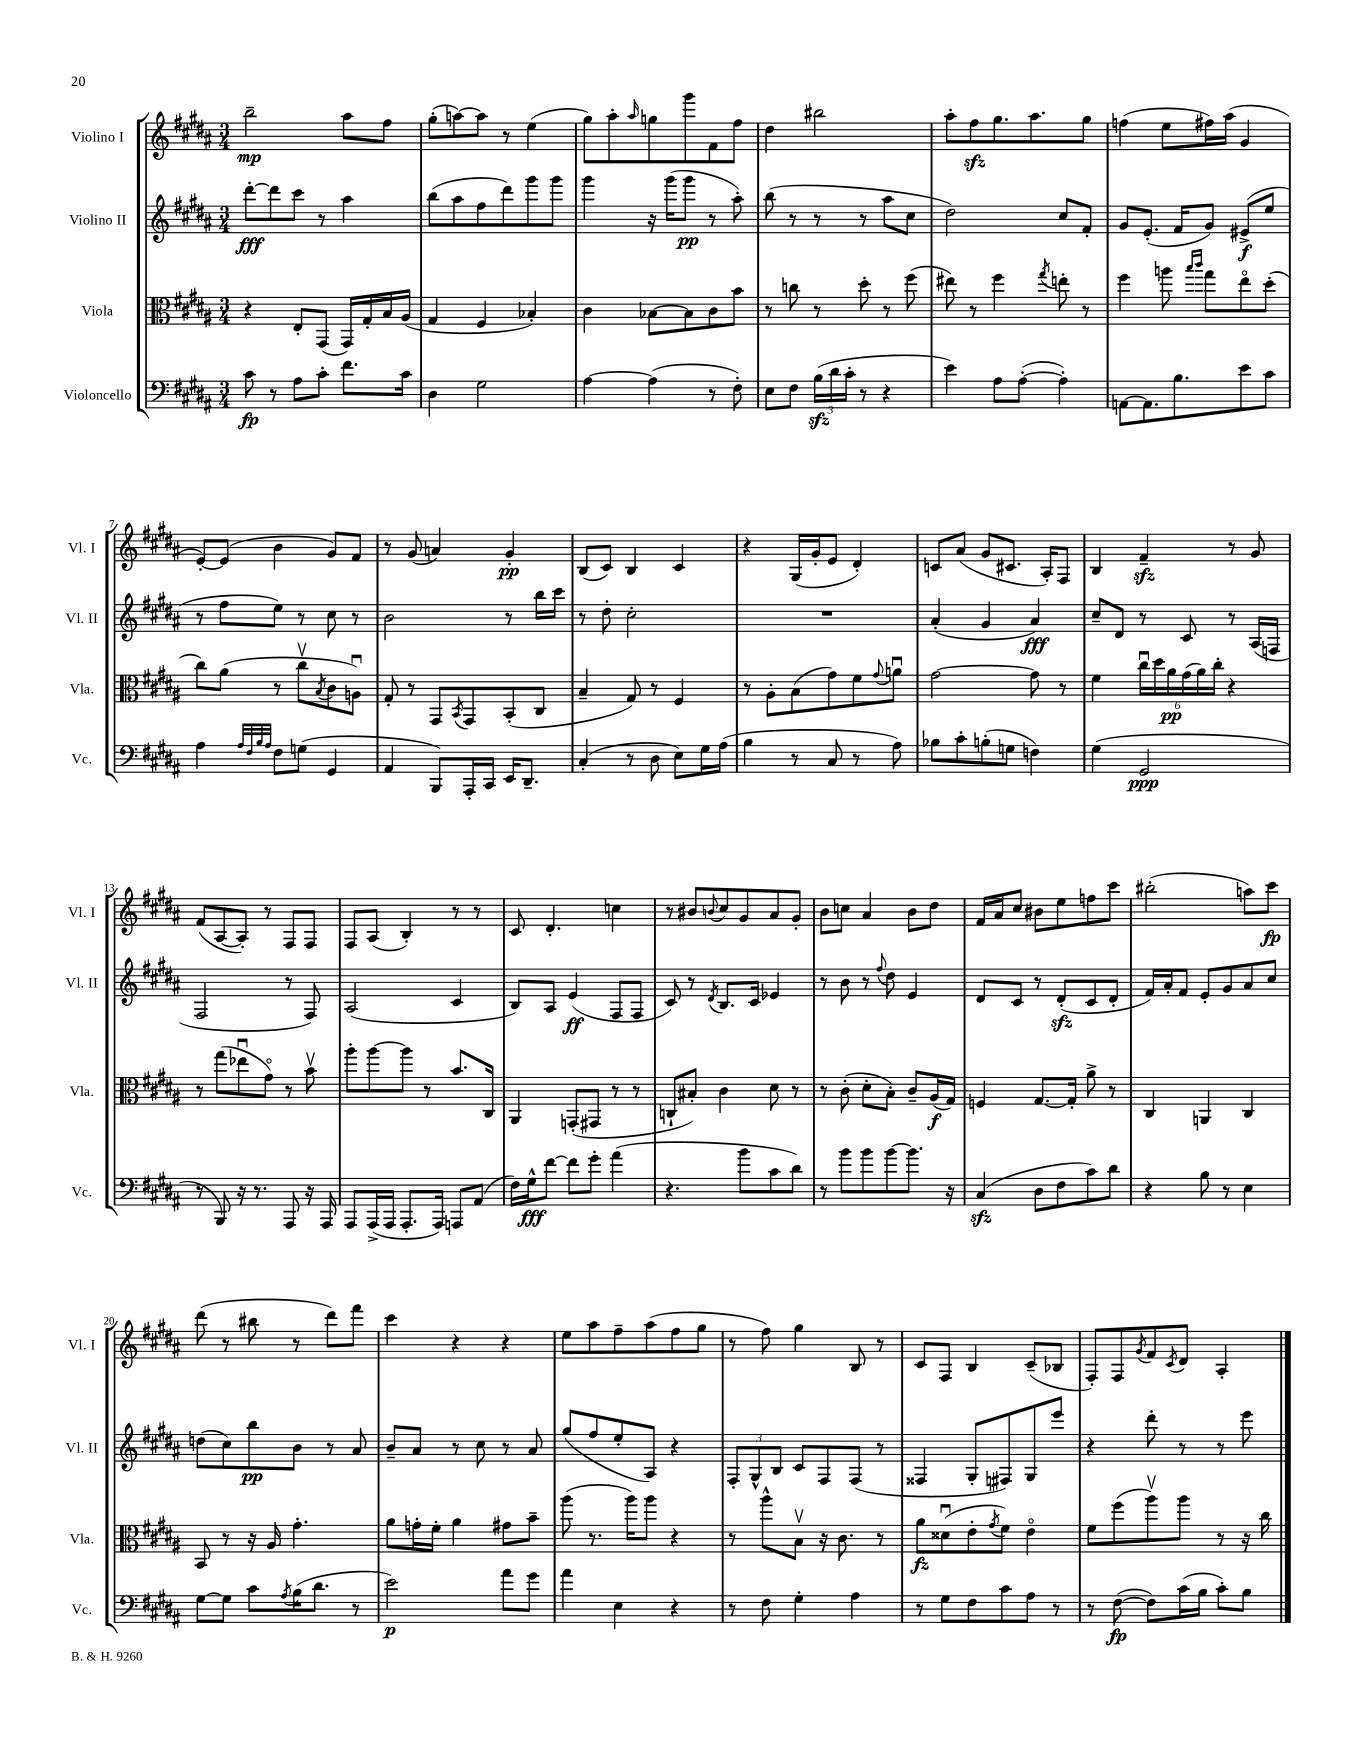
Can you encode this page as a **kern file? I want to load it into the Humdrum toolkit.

**kern	**kern	**kern	**kern
*staff4	*staff3	*staff2	*staff1
*clefF4	*clefC3	*clefG2	*clefG2
*k[f#c#g#d#a#]	*k[f#c#g#d#a#]	*k[f#c#g#d#a#]	*k[f#c#g#d#a#]
*M3/4	*M3/4	*M3/4	*M3/4
8c#\	4r	[8ddd#'\L	2bb~\
8r	.	8ddd#\]	.
8A#\L	8E'/L	8ccc#\J	.
8c#'\J	(8GG#/J	8r	.
8.f#\L	16GG#/LL)	4aa#\	8aa#\L
.	16G#'/	.	.
.	16B/	.	8ff#\J
16c#\Jk	(16A#/JJ	.	.
=	=	=	=
4D#\	4G#/	(8bb\L	(8gg#'\L
.	.	8aa#\	[8aa\)
2G#\	4F#/	8ff#\	8aa\]J
.	.	8ddd#\)	8r
.	4B-'/)	8ggg#\	(4ee\
.	.	8ggg#\J	.
=	=	=	=
[4A#\	4c#\	4ggg#\	8gg#\L)
.	.	.	8aa#'\
.	.	.	16qqaa#/
(4A#\]	[8B-\L	16r	8gg\
.	.	(16ggg#\LK	.
.	8B-\]	8ggg#\J	8ggg#\
8r	8c#\	8r	8f#\
8F#'\)	8b\J	8aa#'\)	8ff#\J
=	=	=	=
8E\L	8r	(8bb\	4dd#\
8F#\J	8cc\	8r	.
(24B\LL	8r	8r	2bb#\
24d#\	.	.	.
24c#'\JJ	.	.	.
8r	8dd#'\	8r	.
4r	8r	8aa#\L	.
.	(8ff#\	8cc#\J	.
=	=	=	=
4e\)	8ee#\)	2dd#\)	8aa#'\L
.	8r	.	8ff#\
8A#\L	4ff#\	.	8.gg#\
([8A#'\J	.	.	.
.	.	.	8.aa#\
.	8qgg#/	.	.
4A#'\])	8ee'\	8cc#/L	.
.	8r	8f#'/J	8gg#\J
=	=	=	=
[8AA\L	4ff#\	8g#/L	(4ff\
8.AA\]	.	(8.e'/J	.
.	8aa\	.	8ee\L
8.B\	.	16f#/LK	.
.	16qqbb/LL	.	.
.	16qqccc#/JJ	.	.
.	8gg#\L	8g#/J)	16ff#\L)
.	.	.	(16aa#\JJ
8e\	8eeo\	(8e#^/L	4g#/
8c#\J	(8dd#'\J	8ee/J	.
=	=	=	=
4A#\	8cc#\L)	8r	[8e'/L)
.	(8a#\J	8ff#\L	(8e/]J
32qqA#/LLL	.	.	.
32qqF#/	.	.	.
32qqB/	.	.	.
32qqA#/JJJ	.	.	.
8F#\L	8r	8ee\J)	4b\
(8G\J	8cc#v\L	8r	.
.	8qB/	.	.
4GG#/	8c#\	8cc#\	8g#/L)
.	8Au\J)	8r	8f#/J
=	=	=	=
4AA#/	8G#'/	2b\	8r
.	8r	.	(8g#/
8BBB/L)	8GG#/L	.	4a/)
.	8qBB/	.	.
16AAA#'/L	8GG#/	.	.
16CC#/JJ	.	.	.
16EE/LK	(8BB'/	8r	4g#'/
8.DD#~/J	.	.	.
.	8C#/J	16bb\LL	.
.	.	16ccc#\JJ	.
=	=	=	=
(4C#'/	4B~/	8r	(8B/L
.	.	8dd#'\	8c#/J)
8r	8G#/)	2cc#'\	4B/
8D#\	8r	.	.
8E\L)	4F#/	.	4c#/
16G#\L	.	.	.
(16A#\JJ	.	.	.
=	=	=	=
4B\	8r	2.r	4r
.	8A#'\L	.	.
8r	(8B\	.	(16G#/LL
.	.	.	16g#'/J
8C#/	8g#\)	.	8e/J
8r	8f#\	.	4d#'/)
.	8qqg#/	.	.
8A#\)	8au\J	.	.
=	=	=	=
8B-\L	[2g#\	(4a#'/	8c/L
8c#'\	.	.	(8a#/J
(8B'\	.	4g#/	8g#/L
8G\J	.	.	8.c#/J
4F\)	8g#\]	4a#/)	.
.	.	.	16A#'/LK)
.	8r	.	8F#/J
=	=	=	=
(4G#\	4f#\	8cc#~/L	4B/
.	.	8d#/J	.
2GG#/	24cc#u\LL	8r	4f#~/
.	24dd#\	.	.
.	24a#\	.	.
.	(24g#\	8c#/	.
.	24a#\)	.	.
.	24cc#'\JJ	.	.
.	4r	8r	8r
.	.	(16A#/LL	8g#/
.	.	16F/JJ	.
=	=	=	=
8r	8r	2F#/	(8f#/L
8BBB/)	(8gg#\L	.	[8A#/
16r	8ee-u\	.	8A#'/]J)
8.r	.	.	.
.	8g#o\J)	.	8r
8AAA#/	8r	8r	8F#/L
16r	8bv\	8F#/)	8F#/J
16AAA#/	.	.	.
=	=	=	=
8AAA#/L	8aa#'\L	(2A#/	8F#/L
(16AAA#^/L	[8aa#\	.	(8A#/J
16AAA#/JJ	.	.	.
8.AAA#'/L	8aa#\]J	.	4B'/)
.	8r	.	.
16AAA#/Jk)	.	.	.
8AAA/L	8.b/L	4c#/	8r
(8AA#/J	.	.	8r
.	16C#/Jk	.	.
=	=	=	=
16F#\LL)	4AA#/	8B/L)	8c#/
16G#^^\J	.	.	.
[8f#\J	.	8A#/J	4.d#'/
8f#\]L	(8GG'/L	(4e/	.
8g#'\J	8GG#/J	.	.
(4a#\	8r	8F#/L	4cc\
.	8r	8F#/J	.
=	=	=	=
4.r	8C`/L	8c#/)	8r
.	8B#'/J)	8r	8b#/L
.	.	8qd#/	8qqb/
.	4c#\	8.B/L	8cc#/
8b\L	.	.	8g#/
.	.	16c#/Jk	.
8c#\	8d#\	4e-/	8a#/
8d#\J)	8r	.	8g#'/J
=	=	=	=
8r	8r	8r	8b\L
8b\L	(8c#'\	8b\	8cc\J
8b\	8d#'\L	8r	4a#/
.	.	8qqff#/	.
[8b\	8B'\J)	8dd#\	.
8.b\]J	8c#~/L	4e/	8b\L
.	(16A#/L	.	8dd#\J
16r	16G#/JJ)	.	.
=	=	=	=
(4C#/	4F/	8d#/L	16f#/LL
.	.	.	16a#/J
.	.	8c#/J	8cc#/J
8D#\L	[8.G#/L	8r	8b#\L
8F#\	.	(8d#'/L	8ee\
.	16G#'/]Jk	.	.
8c#\)	8a#^\	8c#/	8ff\
8d#\J	8r	8d#'/J	8ccc#\J
=	=	=	=
4r	4C#/	16f#/LL)	(2bb#'\
.	.	16a#'/J	.
.	.	8f#/J	.
8B\	4AA/	8e'/L	.
8r	.	8g#/	.
4E\	4C#/	8a#/	8aa\L)
.	.	8cc#/J	8ccc#\J
=	=	=	=
[8G#\L	8BB/	(8dd\L	(8ddd#\
8G#\]J	8r	8cc#\)	8r
8c#\L	16r	8bb\	8bb#\
.	16A#/	.	.
8qA#/	.	.	.
(16B\K	4.g#'\	8b\J	8r
8.d#\J	.	.	.
.	.	8r	8ddd#\L)
8r	.	8a#/	8fff#\J
=	=	=	=
2e\)	8a#\L	8b~/L	4ccc#\
.	16g'\L	8a#/J	.
.	16f#'\JJ	.	.
.	4a#\	8r	4r
.	.	8cc#\	.
8a#\L	8g#\L	8r	4r
8g#\J	8b~\J	8a#/	.
=	=	=	=
4a#\	(8aa#\	(8gg#/L	8ee\L
.	8.r	8ff#/	8aa#\
4E\	.	8ee'/	8ff#~\
.	16aa#\LK)	.	.
.	8aa#\J	8A#/J)	(8aa#\
4r	4r	4r	8ff#\
.	.	.	8gg#\J
=	=	=	=
8r	8r	12F#'/L	8r
.	.	12G#^^/	.
8F#\	8aa#^^\L	.	8ff#\)
.	.	12B/J	.
4G#'\	8Bv\J	8c#/L	4gg#\
.	16r	8F#/	.
.	8.c#\	.	.
4A#\	.	(8F#/J	8B/
.	8r	8r	8r
=	=	=	=
8r	8a#\L	4F##/	8c#/L
8G#\L	(8d##u\	.	8F#/J
8F#\	8e'\	8G#'/L	4B/
.	8qg#/	.	.
8c#\	8f#\J)	8F#/)	.
8A#\J	4eo\	8G#/	(8c#~/L
8r	.	8eee/J	8B-/J
=	=	=	=
8r	8f#\L	4r	8F#'/L)
([8F#\	(8ff#\	.	8F#/
.	.	.	8qg#/
8F#\]L)	8aa#v\)	8ddd#'\	8f#/
.	.	.	8qc#/
(16c#\L	8aa#\J	8r	8d#/J
16B\JJ	.	.	.
8c#'\L)	8r	8r	4A#'/
8B\J	16r	8eee\	.
.	16cc#\	.	.
==	==	==	==
*-	*-	*-	*-
